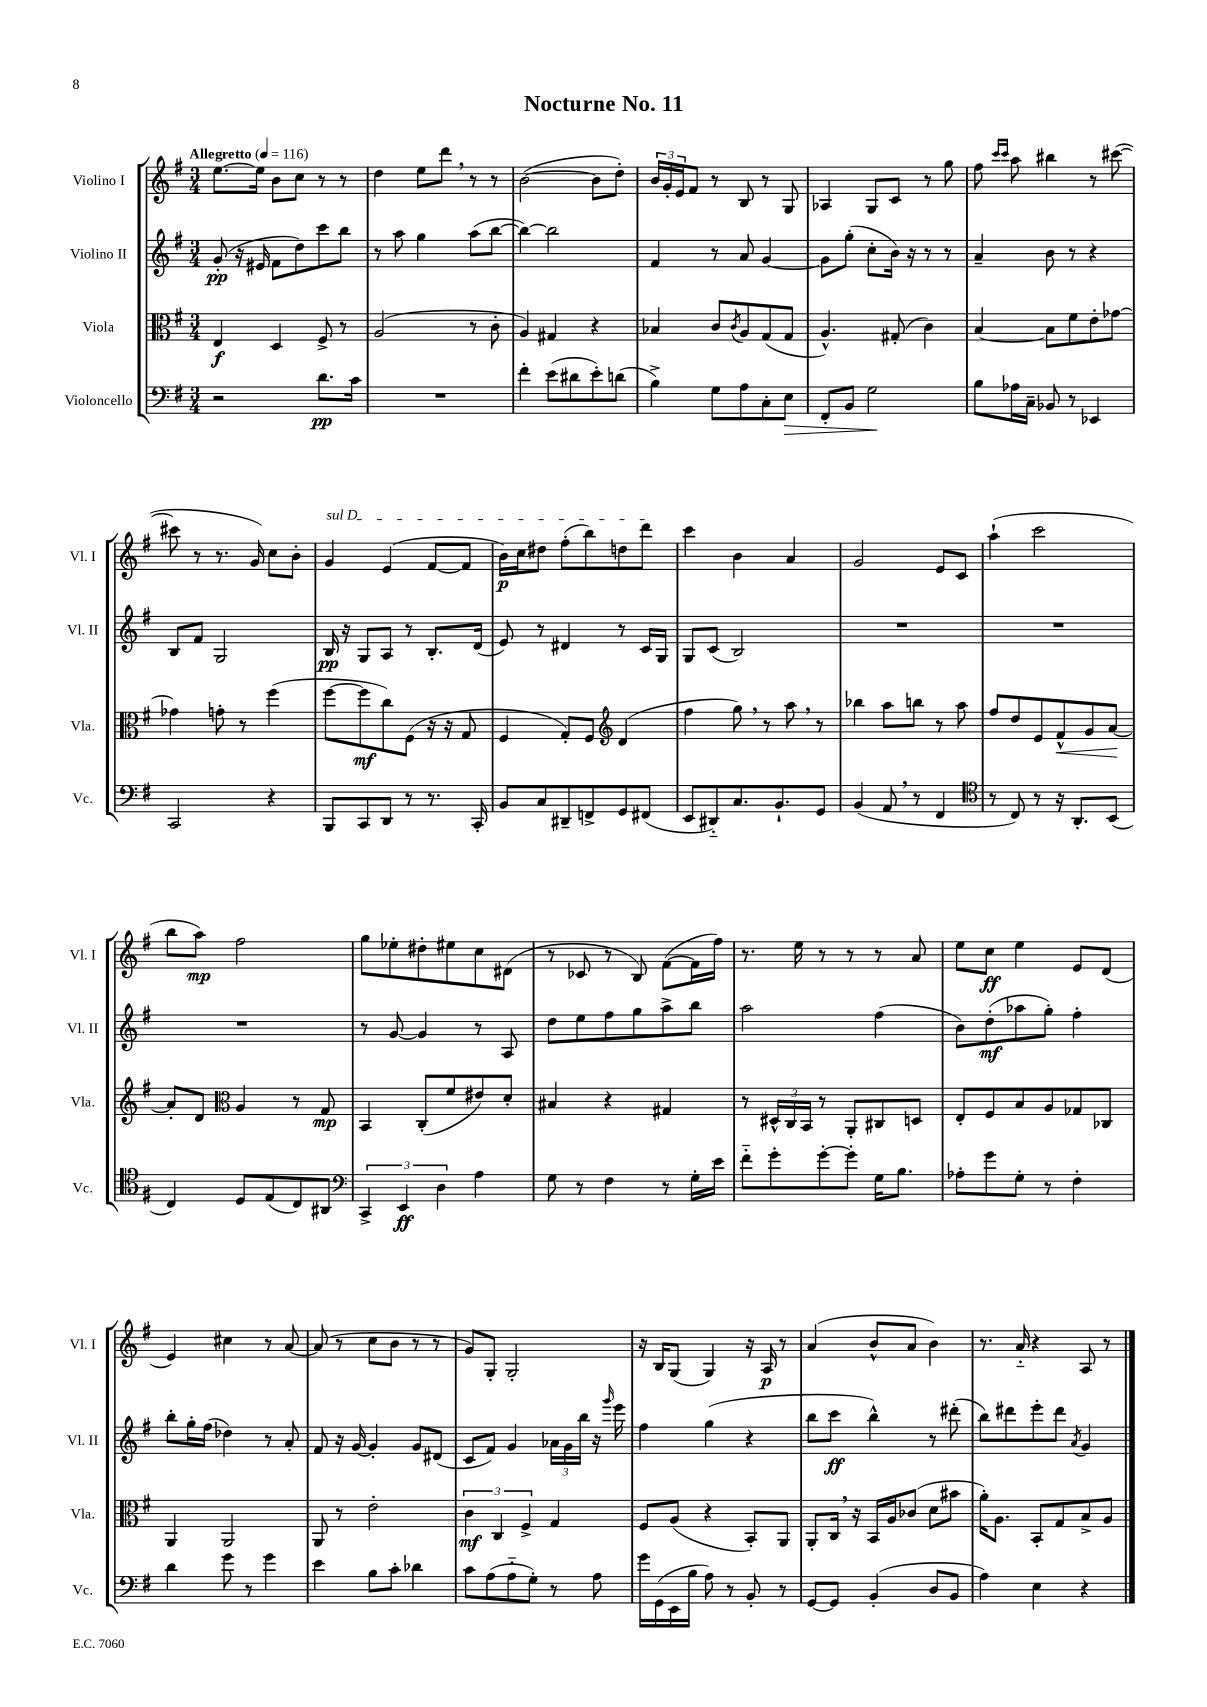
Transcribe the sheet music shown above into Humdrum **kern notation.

**kern	**kern	**kern	**kern
*staff4	*staff3	*staff2	*staff1
*clefF4	*clefC3	*clefG2	*clefG2
*k[f#]	*k[f#]	*k[f#]	*k[f#]
*M3/4	*M3/4	*M3/4	*M3/4
*MM116	*MM116	*MM116	*MM116
2r	4E/	(8g'/	[8.ee\L
.	.	16r	.
.	.	16e#/	16ee\]Jk
.	4D/	8f#\L	8b\L
.	.	8dd\)	8cc\J
8.d\L	8F#^/	8ccc\	8r
.	8r	8bb\J	8r
16c\Jk	.	.	.
=	=	=	=
2.r	(2A/	8r	4dd\
.	.	8aa\	.
.	.	4gg\	8ee\L
.	.	.	8ddd\J
.	8r	(8aa\L	8r
.	8c'\	[8bb\J	8r
=	=	=	=
4f#'\	4A/)	4bb\_)	([2b\
(8e\L	4G#/	2bb\]	.
8d#\	.	.	.
8e'\)	4r	.	8b\]L
(8d\J	.	.	8dd'\J)
=	=	=	=
4B^\)	4B-/	4f#/	24b/LL
.	.	.	24g'/
.	.	.	24e/J
.	.	.	8f#/J
8G\L	8c/L	8r	8r
.	8qc/	.	.
8A\	8A/	8a/	8B/
8C'\	(8G/	[4g/	8r
8E\J	8G/J	.	8G/
=	=	=	=
8FF#'/L	4.A^^/)	8g\]L	4A-/
8BB/J	.	(8gg'\J	.
2G\	.	8cc'\L	8G/L
.	(8G#'/	16b\Jk)	8c/J
.	.	16r	.
.	4c\)	8r	8r
.	.	8r	8gg\
=	=	=	=
8B\L	[4B/	4a~/	8ff#\
.	.	.	16qqccc/LL
.	.	.	16qqccc/JJ
16A-\L	.	.	8aa\
16C~\JJ	.	.	.
8BB-/	8B\]L	8b\	4bb#\
8r	8f#\	8r	.
4EE-/	8e'\	4r	8r
.	[8g-\J	.	([8ccc#\
=	=	=	=
2CC/	4g-\]	8B/L	8ccc#\]
.	.	8f#/J	8r
.	8g'\	2G/	8.r
.	8r	.	.
.	.	.	16g/)
4r	(4ff#\	.	8cc\L
.	.	.	8b'\J
=	=	=	=
8BBB/L	[8ff#\L	16B/	4g/
.	.	16r	.
8CC/	8ff#\]	8G/L	.
8DD/J	8cc\)	8A/J	(4e/
8r	(8F#\J	8r	.
8.r	16r	8.B'/L	[8f#/L
.	16r	.	.
.	8G/	.	8f#/]J
16CC'/	.	(16d/Jk	.
=	=	=	=
8BB/L	4F#/	8e/)	16b\LL)
.	.	.	16cc\J
8C/	.	8r	8dd#\J
8DD#~/	8G'/L)	4d#/	(8ff#'\L
8FF^/	8F#/J	.	8bb\)
*	*clefG2	*	*
8GG/	(4d/	8r	8dd\
(8FF#/J	.	16c/LL	8ddd\J
.	.	16G/JJ	.
=	=	=	=
8EE/L	4ff#\	8G/L	4ccc\
8DD#'~/)	.	(8c/J	.
8.C/	8gg\)	2B/)	4b\
.	8r	.	.
8.BB`/	.	.	.
.	8aa\	.	4a/
8GG/J	8r	.	.
=	=	=	=
(4BB/	4bb-\	2.r	2g/
8AA/	8aa\L	.	.
8r	8bb\J	.	.
4FF#/	8r	.	8e/L
.	8aa\	.	8c/J
=	=	=	=
*clefC4	*	*	*
8r	8ff#/L	2.r	(4aa`\
8C/)	8dd/	.	.
8r	8e/	.	2ccc\
16r	8f#^^/	.	.
8.AA'/L	.	.	.
.	8g/	.	.
(8BB/J	[8a/J	.	.
=	=	=	=
4C/)	8a'/]L	2.r	8bb\L
.	8d/J	.	8aa\J)
*	*clefC3	*	*
8D/L	4A/	.	2ff#\
(8E/	.	.	.
8C/)	8r	.	.
8AA#/J	8G/	.	.
=	=	=	=
*clefF4	*	*	*
6CC^/	4BB/	8r	8gg\L
.	.	[8g/	8ee-'\
6EE/	.	.	.
.	(8C'/L	4g/]	8dd#'\
6D\	.	.	.
.	8f#/	.	8ee#\
4A\	8e#/)	8r	8cc\
.	8d'/J	8A/	(8d#\J
=	=	=	=
8G\	4B#/	8dd\L	8r
8r	.	8ee\	8c-/
4F#\	4r	8ff#\	8r
.	.	8gg\	8B/)
8r	4G#/	8aa^\	([8f#\L
16G'\LL	.	8bb\J	16f#\]L
16e\JJ	.	.	16ff#\JJ)
=	=	=	=
8f#'~\L	8r	2aa\	8.r
8g'\	24D#^^/LL	.	.
.	24C/	.	.
.	.	.	16ee\
.	24BB/JJ	.	.
[8g'\	8r	.	8r
8g'\]J	8AA'/L	.	8r
16G\LK	8C#/	(4ff#\	8r
8.B\J	.	.	.
.	8D/J	.	8a/
=	=	=	=
8A-'\L	8E'/L	8b\L)	8ee\L
8g\	8F#/	(8dd'\	8cc\J
8G'\J	8B/	8aa-\	4ee\
8r	8A/	8gg'\J)	.
4F#'\	8G-/	4ff#'\	8e/L
.	8C-/J	.	(8d/J
=	=	=	=
4d\	4AA/	8bb'\L	4e/)
.	.	16gg'\L	.
.	.	(16ff#\JJ	.
8g\	2AA/	4dd-\)	4cc#\
8r	.	.	.
4g\	.	8r	8r
.	.	8a'/	[8a/
=	=	=	=
4e\	8AA/	8f#/	(8a/]
.	8r	16r	8r
.	.	[16g/	.
8B\L	2e'\	4g'/]	8cc\L
8c'\J	.	.	8b\J
4d-\	.	8g/L	8r
.	.	(8d#/J	8r
=	=	=	=
8c\L	6c\	8c/L	8g/L)
(8A\	.	8f#/J)	8G'/J
.	6C/	.	.
8A'~\	.	4g/	2G'/
.	6F#^/	.	.
8G'\J)	.	.	.
8r	4G/	24a-\LL	.
.	.	24g\	.
.	.	24bb\JJ	.
8A\	.	16r	.
.	.	16qqggg/	.
.	.	16eee\	.
=	=	=	=
16g\LL	8F#/L	4ff#\	16r
(16GG\	.	.	16B/LK
16EE\	(8A/J	.	(8G/J
16B\JJ	.	.	.
8A\)	4r	(4gg\	4G/)
8r	.	.	.
8BB'/	8BB'/L)	4r	16r
.	.	.	16A/
8r	8AA/J	.	8r
=	=	=	=
[8GG/L	8AA'/L	8bb\L	(4a/
8GG/]J	16C/Jk	8ccc\J	.
.	16r	.	.
(4BB'/	16BB/LL	4bb^^\)	8b^^/L
.	16A/J	.	.
.	(8c-/J	.	8a/J
8D/L	8d\L	8r	4b\)
8BB/J	8b#\J	(8ddd#'\	.
=	=	=	=
4A\)	16a'\LK)	8bb\L)	8.r
.	8.A\J	.	.
.	.	8ddd#\	.
.	.	.	16a'~/
4E\	8BB'/L	8eee'\	4r
.	8G/	8ddd#\J	.
.	.	8qa/	.
4r	8B^/	4g/	8A/
.	8A/J	.	8r
==	==	==	==
*-	*-	*-	*-
